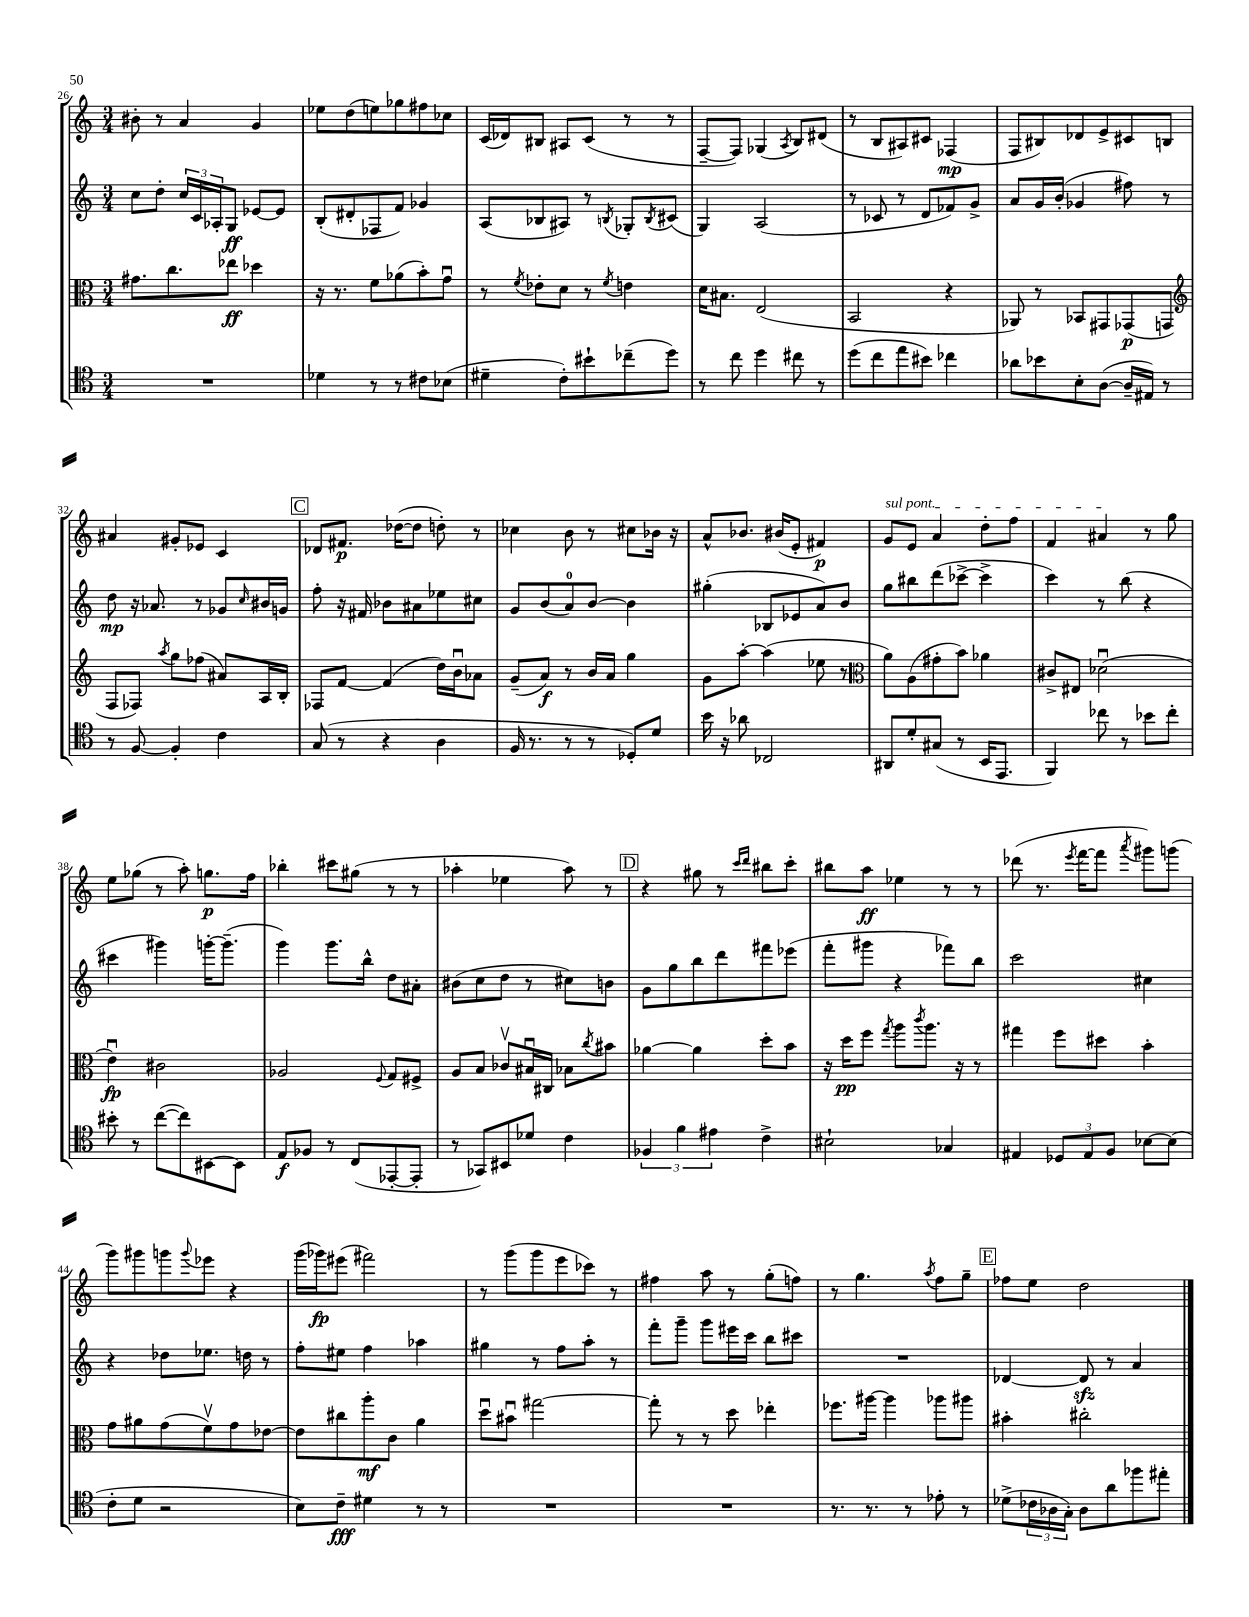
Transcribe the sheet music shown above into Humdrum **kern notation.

**kern	**dynam	**kern	**dynam	**kern	**dynam	**kern	**dynam
*part4	*part4	*part3	*part3	*part2	*part2	*part1	*part1
*staff4	*staff4	*staff3	*staff3	*staff2	*staff2	*staff1	*staff1
*clefC4	*	*clefC3	*	*clefG2	*	*clefG2	*
*k[]	*	*k[]	*	*k[]	*	*k[]	*
*M3/4	*	*M3/4	*	*M3/4	*	*M3/4	*
=26	=26	=26	=26	=26	=26	=26	=26
2.r	.	8.g#X\L	.	8cc\L	.	8b#X'\	.
.	.	.	.	8dd'\J	.	8r	.
.	.	8.cc\	.	.	.	.	.
.	.	.	.	24cc/LL	.	4a/	.
.	.	.	.	24c/	.	.	.
.	.	.	.	24A-X'/J	.	.	.
.	.	8ee-X\J	ff	8G/J	ff	.	.
.	.	4dd-X\	.	[8e-X/L	.	4g/	.
.	.	.	.	8e-/J]	.	.	.
=27	=27	=27	=27	=27	=27	=27	=27
4d-X\	.	16r	.	(8B'/L	.	8ee-X\L	.
.	.	8.r	.	.	.	.	.
.	.	.	.	8d#X'/	.	(8dd\	.
8r	.	8f\L	.	8F-X/	.	8een\)	.
8r	.	(8a-X\	.	8f/J)	.	8gg-X\	.
8c#X\L	.	8b'\)	.	4g-X/	.	8ff#X\	.
(8B-X\J	.	8gu\J	.	.	.	8cc-X\J	.
=28	=28	=28	=28	=28	=28	=28	=28
4d#X~\	.	8r	.	(8A/L	.	(16c/LL	.
.	.	.	.	.	.	16d-X/J)	.
.	.	8qf/	.	.	.	.	.
.	.	8e-X'\L	.	8B-X/	.	8B#X/J	.
8c'\L)	.	8d\J	.	8A#X/J)	.	8A#X/L	.
8b#X`\	.	8r	.	8r	.	(8c/J	.
.	.	8qf/	.	8qBn/	.	.	.
(8cc-X~\	.	4en\	.	8G-X'/L	.	8r	.
.	.	.	.	8qB/	.	.	.
8dd\J)	.	.	.	(8c#X/J	.	8r	.
=29	=29	=29	=29	=29	=29	=29	=29
8r	.	16d\KL	.	4G/)	.	[8F~/L	.
.	.	8.B#X\J	.	.	.	.	.
8cc\	.	.	.	.	.	8F/J])	.
4dd\	.	(2E/	.	(2A/	.	(4G-X/	.
.	.	.	.	.	.	8qA/	.
8cc#X\	.	.	.	.	.	8B/L)	.
8r	.	.	.	.	.	(8d#X/J	.
=30	=30	=30	=30	=30	=30	=30	=30
(8dd\L	.	2BB/	.	8r	.	8r	.
8cc\	.	.	.	8c-X/	.	8B/L	.
8ee\	.	.	.	8r	.	8A#X/)	.
8b#X\J)	.	.	.	8d/L	.	8c#X/J	.
4cc-X\	.	4r	.	8f-X/)	.	(4F-X/	mp
.	.	.	.	8g^/J	.	.	.
=31	=31	=31	=31	=31	=31	=31	=31
8a-X\L	.	8AA-X/)	.	8a/L	.	8F/L	.
8b-X\	.	8r	.	16g/L	.	8B#X/)	.
.	.	.	.	(16b'/JJ	.	.	.
8B'\	.	8BB-X/L	.	4g-X/	.	8d-X/	.
([8A\J	.	8GG#X/	.	.	.	8e^/	.
16A~/LL]	.	(8GG-X/	p	8ff#X\)	.	8c#X/	.
16E#X/JJ)	.	.	.	.	.	.	.
8r	.	8GGn/J	.	8r	.	8Bn/J	.
!!LO:LB:g=z
=32	=32	=32	=32	=32	=32	=32	=32
*	*	*clefG2	*	*	*	*	*
8r	.	8F/L	.	8dd\	mp	4a#X/	.
[8F/	.	8F-X/J)	.	16r	.	.	.
.	.	.	.	8.a-X/	.	.	.
.	.	8qaa/	.	.	.	.	.
4F'/]	.	8gg\L	.	.	.	8g#X'/L	.
.	.	(8ff-X\J	.	8r	.	8e-X/J	.
4c\	.	8a#X/L)	.	8g-X/L	.	4c/	.
.	.	.	.	16qqcc/	.	.	.
.	.	16A/L	.	16b#X/L	.	.	.
.	.	16B'/JJ	.	16gn/JJ	.	.	.
!!LO:REH:place=s1:t=C
=33	=33	=33	=33	=33	=33	=33	=33
(8G/	.	8F-X/L	.	8ff'\	.	8d-X/L	.
8r	.	[8f/J	.	16r	.	8.f#X/J	p
.	.	.	.	16f#X/	.	.	.
4r	.	(4f/]	.	8b-X\L	.	.	.
.	.	.	.	.	.	([16dd-X\KL	.
.	.	.	.	8a#X\	.	8dd-\J]	.
4A\	.	16dd\LL)	.	8ee-X\	.	8ddn'\)	.
.	.	16bu\J	.	.	.	.	.
.	.	8a-X\J	.	8cc#X\J	.	8r	.
=34	=34	=34	=34	=34	=34	=34	=34
16F/	.	(8g~/L	.	8g/L	.	4cc-X\	.
8.r	.	.	.	.	.	.	.
.	.	8a/J)	f	(8b/	.	.	.
8r	.	8r	.	8a/)	.	8b\	.
8r	.	16b/LL	.	[8b/J	.	8r	.
.	.	16a/JJ	.	.	.	.	.
8D-X'/L)	.	4gg\	.	4b\]	.	8cc#X\L	.
8d/J	.	.	.	.	.	16b-X\Jk	.
.	.	.	.	.	.	16r	.
=35	=35	=35	=35	=35	=35	=35	=35
16b\	.	8g\L	.	(4gg#X'\	.	8a^^/L	.
16r	.	.	.	.	.	.	.
8a-X\	.	[8aa'\J	.	.	.	8.b-X/J	.
2C-X/	.	(4aa\]	.	8B-X/L	.	.	.
.	.	.	.	.	.	(16b#X/KL	.
.	.	.	.	8e-X/	.	8e'/J	.
.	.	8ee-X\	.	8a/)	.	4f#X/)	p
.	.	8r	.	8b/J	.	.	.
=36	=36	=36	=36	=36	=36	=36	=36
*	*	*clefC3	*	*	*	*	*
!	!	!	!	!	!	!LO:TX:a:i:t=sul pont.	!
8AA#X/L	.	8a\L)	.	8gg\L	.	8g/L	.
8d'/	.	(8A\	.	8bb#X\	.	8e/J	.
(8G#X/J	.	8g#X'\	.	(8ddd\	.	4a/	.
8r	.	8b\J)	.	[8ccc-X^\J	.	.	.
16BB/KL	.	4a-X\	.	4ccc-^\]	.	8dd'\L	.
8.EE/J	.	.	.	.	.	.	.
.	.	.	.	.	.	8ff\J	.
=37	=37	=37	=37	=37	=37	=37	=37
4FF/)	.	8c#X^/L	.	4ccc\)	.	4f/	.
.	.	8E#X/J	.	.	.	.	.
8cc-X\	.	(2d-Xu\	.	8r	.	4a#X/	.
8r	.	.	.	(8bb\	.	.	.
8b-X\L	.	.	.	4r	.	8r	.
8cc-'\J	.	.	.	.	.	8gg\	.
!!LO:LB:g=z
=38	=38	=38	=38	=38	=38	=38	=38
8b#X'\	.	4eu\)	fp	4ccc#X\	.	8ee\L	.
8r	.	.	.	.	.	(8gg-X\J	.
([8cc\L	.	2c#X\	.	4ggg#X\)	.	8r	.
8cc\])	.	.	.	.	.	8aa'\)	.
[8BB#X\	.	.	.	[16gggn'\KL	.	8.ggn\L	p
.	.	.	.	(8.ggg~\J]	.	.	.
8BB#\J]	.	.	.	.	.	.	.
.	.	.	.	.	.	16ff\Jk	.
=39	=39	=39	=39	=39	=39	=39	=39
8E/L	f	2A-X/	.	4ggg\)	.	4bb-X'\	.
8F-X/J	.	.	.	.	.	.	.
8r	.	.	.	8.ggg\L	.	8ccc#X\L	.
(8C/L	.	.	.	.	.	(8gg#X\J	.
.	.	.	.	16bb^^\Jk	.	.	.
.	.	8qqF/	.	.	.	.	.
[8EE-X'/	.	8G/L	.	8dd\L	.	8r	.
8EE-'/J]	.	8F#X^/J	.	8a#X'\J	.	8r	.
=40	=40	=40	=40	=40	=40	=40	=40
8r	.	8A/L	.	(8b#X\L	.	4aa-X'\	.
8GG-X/L)	.	8B/J	.	8cc\	.	.	.
8BB#X/	.	8c-Xv/L	.	8dd\J	.	4ee-X\	.
8d-X/J	.	16B#Xu/L	.	8r	.	.	.
.	.	16C#X/JJ	.	.	.	.	.
4c\	.	8B-X\L	.	8cc#X\L)	.	8aa-\)	.
.	.	8qcc/	.	.	.	.	.
.	.	8b#X\J	.	8bn\J	.	8r	.
!!LO:REH:place=s1:t=D
=41	=41	=41	=41	=41	=41	=41	=41
6F-X/	.	[4a-X\	.	8g\L	.	4r	.
.	.	.	.	8gg\	.	.	.
6f\	.	.	.	.	.	.	.
.	.	4a-\]	.	8bb\	.	8gg#X\	.
6e#X\	.	.	.	.	.	.	.
.	.	.	.	8ddd\	.	8r	.
.	.	.	.	.	.	16qqccc/LL	.
.	.	.	.	.	.	16qqddd/JJ	.
4c^\	.	8dd'\L	.	8fff#X\	.	8bb#X\L	.
.	.	8b\J	.	(8eee-X\J	.	8ccc'\J	.
=42	=42	=42	=42	=42	=42	=42	=42
2B#X`\	.	16r	.	8fff'\L	.	8bb#X\L	.
.	.	16dd\KL	pp	.	.	.	.
.	.	8ff\J	.	8ggg#X\J	.	8aa\J	ff
.	.	8qgg/	.	.	.	.	.
.	.	8aa\L	.	4r	.	4ee-X\	.
.	.	8qccc/	.	.	.	.	.
.	.	8.aa\J	.	.	.	.	.
4G-X/	.	.	.	8fff-X\L)	.	8r	.
.	.	16r	.	.	.	.	.
.	.	8r	.	8bb\J	.	8r	.
=43	=43	=43	=43	=43	=43	=43	=43
4E#X/	.	4gg#X\	.	2ccc\	.	(8ddd-X\	.
.	.	.	.	.	.	8.r	.
12D-X/L	.	8ff\L	.	.	.	.	.
.	.	.	.	.	.	8qeee/	.
.	.	.	.	.	.	[16fff\KL	.
12E#/	.	.	.	.	.	.	.
.	.	8dd#X\J	.	.	.	8fff\J]	.
12F/J	.	.	.	.	.	.	.
.	.	.	.	.	.	8qaaa/	.
[8B-X\L	.	4b'\	.	4cc#X\	.	8ggg#X\L)	.
(8B-\J]	.	.	.	.	.	(8gggn\J	.
!!LO:LB:g=z
=44	=44	=44	=44	=44	=44	=44	=44
8c'\L	.	8g\L	.	4r	.	8ggg\L)	.
8d\J	.	8a#X\	.	.	.	8ggg#X\	.
2r	.	(8g\	.	8dd-X\L	.	8gggn\	.
.	.	.	.	.	.	8qqggg/	.
.	.	8fv\)	.	8.ee-X\J	.	8eee-X\J	.
.	.	8g\	.	.	.	4r	.
.	.	.	.	16ddn\	.	.	.
.	.	[8e-X\J	.	8r	.	.	.
=45	=45	=45	=45	=45	=45	=45	=45
8B\L)	.	8e-\L]	.	8ff'\L	.	(16ggg\LL	.
.	.	.	.	.	.	16ggg-X\J)	fp
8c~\J	fff	8cc#X\	.	8ee#X\J	.	(8eee#X\J	.
4d#X\	.	8aa'\	mf	4ff\	.	2fff#X\)	.
.	.	8c\J	.	.	.	.	.
8r	.	4a\	.	4aa-X\	.	.	.
8r	.	.	.	.	.	.	.
=46	=46	=46	=46	=46	=46	=46	=46
2.r	.	8ddu\L	.	4gg#X\	.	8r	.
.	.	8b#Xu\J	.	.	.	(8ggg\L	.
.	.	[2gg#X\	.	8r	.	8ggg\	.
.	.	.	.	8ff\L	.	8eee\	.
.	.	.	.	8aa'\J	.	8ccc-X\J)	.
.	.	.	.	8r	.	8r	.
=47	=47	=47	=47	=47	=47	=47	=47
2.r	.	8gg#'\]	.	8fff'\L	.	4ff#X\	.
.	.	8r	.	8ggg~\J	.	.	.
.	.	8r	.	8ggg\L	.	8aa\	.
.	.	8dd\	.	16eee#X\L	.	8r	.
.	.	.	.	16ccc\JJ	.	.	.
.	.	4ee-X'\	.	8bb\L	.	(8gg'\L	.
.	.	.	.	8ccc#X\J	.	8ffn\J)	.
=48	=48	=48	=48	=48	=48	=48	=48
8.r	.	8.ff-X\L	.	2.r	.	8r	.
.	.	.	.	.	.	4.gg\	.
8.r	.	[16aa#X\Jk	.	.	.	.	.
.	.	4aa#\]	.	.	.	.	.
8r	.	.	.	.	.	.	.
.	.	.	.	.	.	8qaa/	.
8e-X'\	.	8aa-X\L	.	.	.	8ff\L	.
8r	.	8aa#X\J	.	.	.	8gg~\J	.
!!LO:REH:place=s1:t=E
=49	=49	=49	=49	=49	=49	=49	=49
(8d-X^\L	.	4b#X'\	.	[4d-X/	.	8ff-X\L	.
24c-X\L	.	.	.	.	.	8ee\J	.
24A-X\	.	.	.	.	.	.	.
24G'\JJ)	.	.	.	.	.	.	.
8A-\L	.	2cc#X'\	.	8d-zz/]	.	2dd\	.
8a\	.	.	.	8r	.	.	.
8ff-X\	.	.	.	4a/	.	.	.
8ee#X'\J	.	.	.	.	.	.	.
==	==	==	==	==	==	==	==
*-	*-	*-	*-	*-	*-	*-	*-
